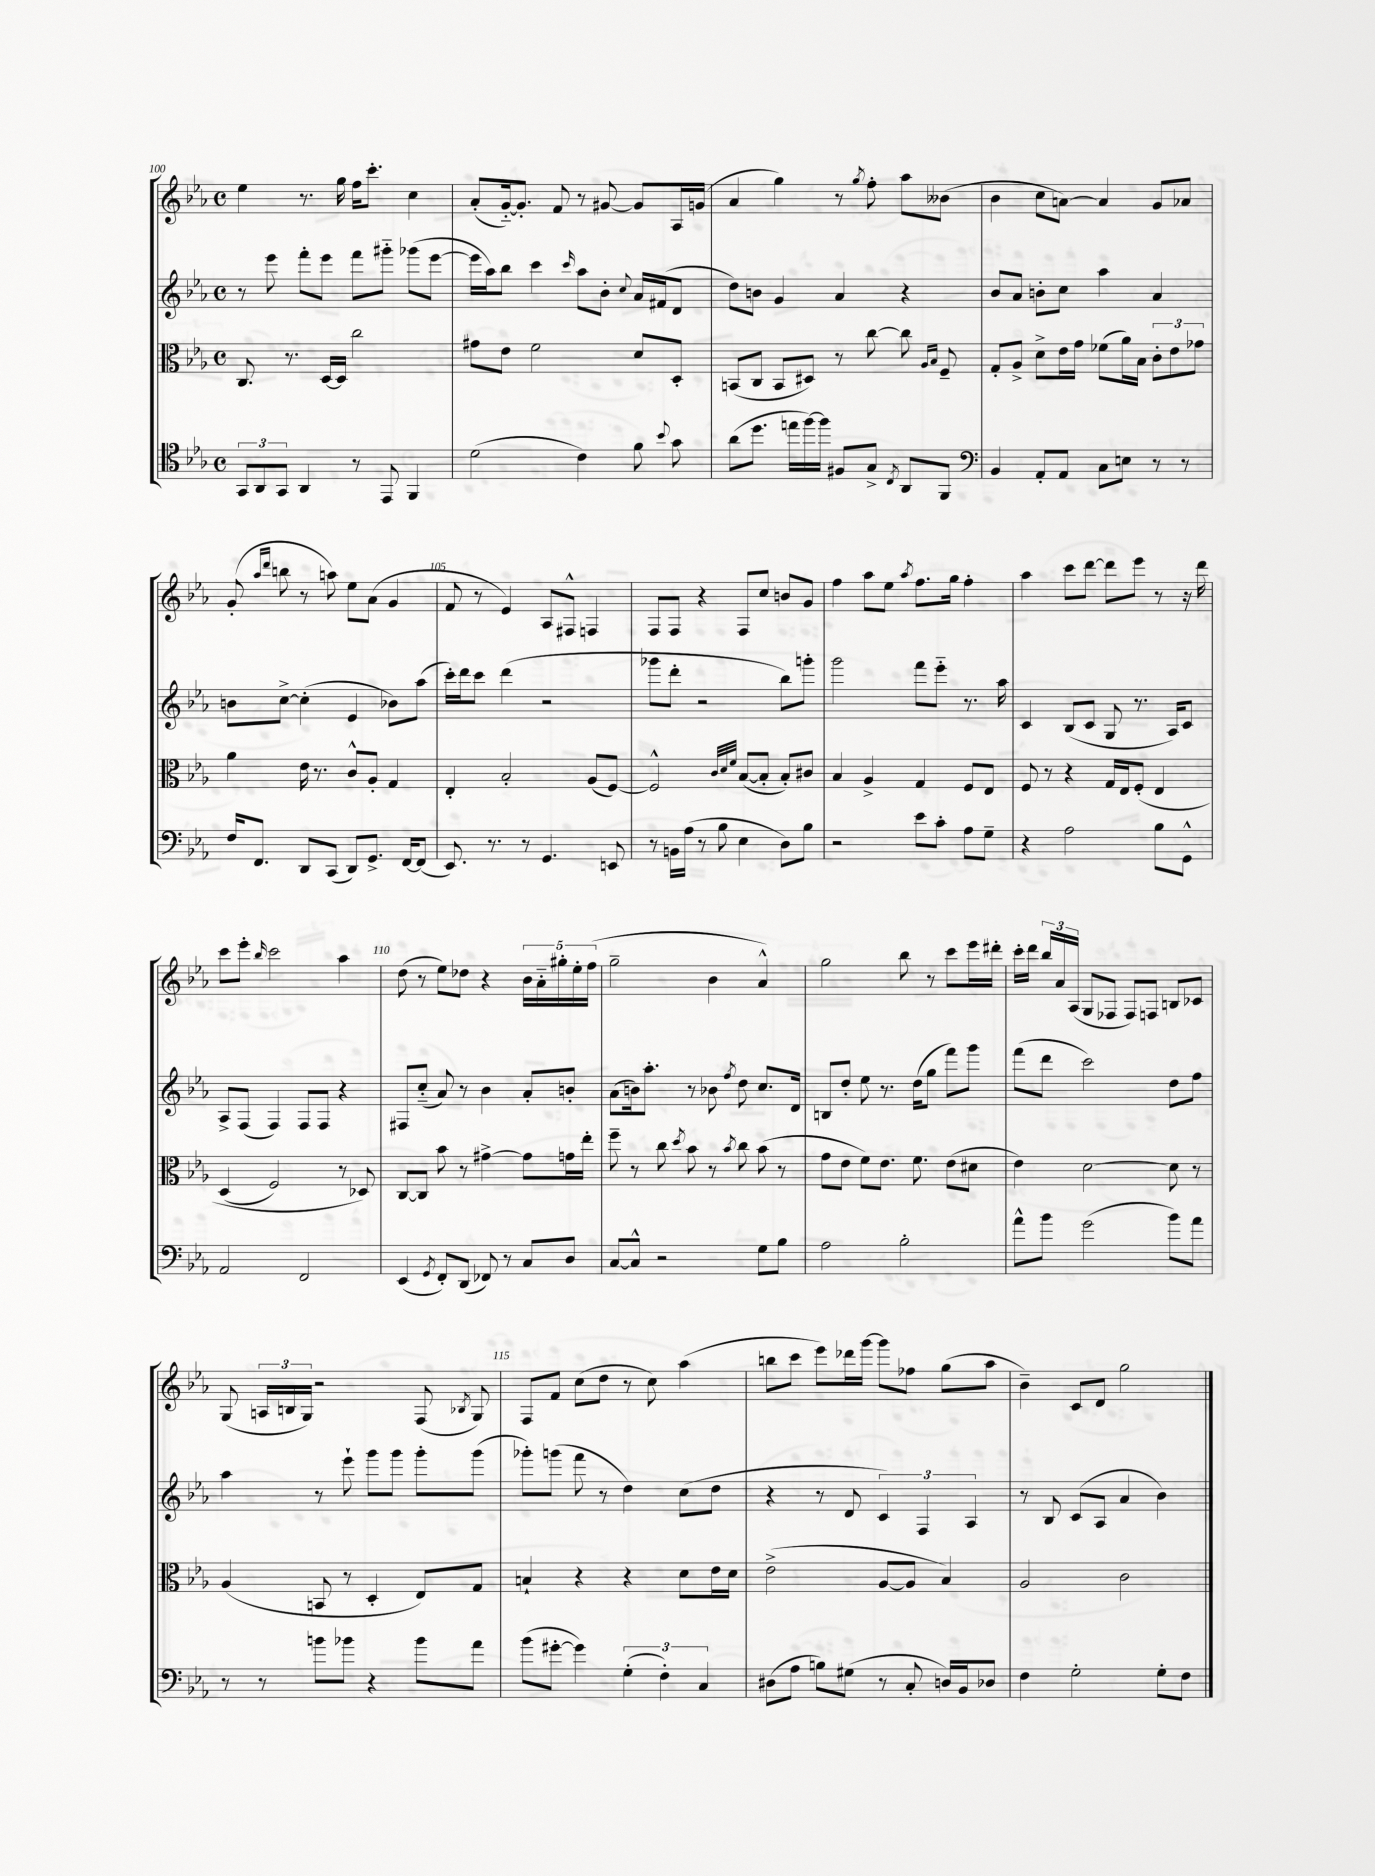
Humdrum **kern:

**kern	**kern	**kern	**kern
*staff4	*staff3	*staff2	*staff1
*clefC4	*clefC3	*clefG2	*clefG2
*k[b-e-a-]	*k[b-e-a-]	*k[b-e-a-]	*k[b-e-a-]
*M4/4	*M4/4	*M4/4	*M4/4
*met(c)	*met(c)	*met(c)	*met(c)
12GG	8.C	8r	4ee-
12AA-	.	.	.
.	.	8eee-	.
12GG	.	.	.
.	8.r	.	.
4AA-	.	8fff'	8.r
.	[16D	8eee-	.
.	16D]	.	16gg
8r	2cc	8fff	16ff
.	.	.	8.ccc'
8EE-	.	8ggg#'~	.
4FF	.	(8ggg-	4cc
.	.	[8eee-	.
=	=	=	=
(2d	8g#	16eee-]	(8a-'
.	.	16aa-)	.
.	8e-	8bb-	[16g'~)
.	.	.	8.g']
.	2f	4ccc	.
.	.	.	8f
.	.	16qqccc	.
4c)	.	8aa-	8r
.	.	8b-'	[8g#
.	.	8qqcc	.
8f	8d	16a-	8g#]
.	.	(16f#	.
8qqb-	.	.	.
8g	8D'	8d	16A-
.	.	.	(16g
=	=	=	=
(8a-	(8BB	8dd)	4a-
8.dd	8C	8b	.
.	8BB	4g	4gg)
16ee	.	.	.
[16ff)	8D#)	.	.
16ff]	.	.	.
8F#	8r	4a-	8r
.	.	.	8qgg
8G^	[8cc	.	8ff'
8qC	.	.	.
8AA-	8cc]	4r	8aa-
.	16qqA-	.	.
.	16qqB-	.	.
8FF	8F~	.	(8b--
=	=	=	=
*clefF4	*	*	*
4BB-	8G'	8b-	4b-
.	8A-^	8a-	.
8AA-'	8d^	8b'	8cc
8AA-	16e-	8cc	[8a)
.	16g	.	.
8C	(8f-	4aa-	4a]
8E	16a-)	.	.
.	16B-	.	.
8r	12c'	4a-	8g
.	12e-	.	.
8r	.	.	8a-
.	12g-	.	.
=	=	=	=
16F	4a-	8b	(8g'
8.FF	.	.	.
.	.	.	16qqaa-
.	.	.	16qqddd
.	.	[8cc^	8bb
8DD	16e-	(4cc']	8r
.	8.r	.	.
(8CC	.	.	8aa)
8DD)	8c^^	4e-	8ee-
8.GG^	8A-'	.	(8a-
.	4G	8b-)	4g
[16FF	.	.	.
(8FF]	.	(8aa-	.
=	=	=	=
8.EE-)	4E-'	16ccc')	8f
.	.	16ddd	.
.	.	8ccc	8r
8.r	.	.	.
.	2B-'	(4ddd	4e-)
8r	.	.	.
4.GG	.	2r	8A-
.	.	.	8F#^^
.	(8A-	.	4F
8EE	[8F)	.	.
=	=	=	=
8r	2F^^]	8ggg-	8F
16BB	.	8ddd'	8F
(16A-	.	.	.
8r	.	2r	4r
8B-	.	.	.
.	32qqc	.	.
.	32qqd	.	.
.	32qqf	.	.
4E-	([8B-	.	8F
.	8B-']	.	8cc
8D)	8B-')	8bb-)	8b
8B-	8c#	8ggg'	8g
=	=	=	=
2r	4B-	2ggg	4ff
.	4A-^	.	8aa-
.	.	.	8ee-
.	.	.	8qaa-
8e-	4G	8fff	8.ff
8c'	.	8eee-'~	.
.	.	.	16gg
8A-	8F	8.r	4ff'
8G~	8E-	.	.
.	.	16aa-	.
=	=	=	=
4r	8F	4c	4aa-
.	8r	.	.
2A-	4r	(8B-	8ccc
.	.	8c	[8ddd
.	16G	8G	8ddd]
.	16E-	.	.
.	&(8F'	8.r	8eee-
8B-	4E-	.	8r
.	.	16A-)	.
8GG^^	.	8c	16r
.	.	.	16ddd
=	=	=	=
2AA-	(4D	8A-^	8ccc
.	.	(8F	8eee-'
.	.	.	16qqbb-
.	2F)	4F)	2ccc
2FF	.	8F	.
.	.	8F	.
.	8r	4r	4aa-
.	8D-&)	.	.
=	=	=	=
(4EE-	[8C	8F#	(8dd
.	8C]	(8cc'~	8r
8qGG	.	.	.
8FF')	8b-	8a-)	8ee-)
(8DD	8r	8r	8dd-
8FF-)	[4g#^	4b-	4r
8r	.	.	.
8C	8g#]	8a-'	20b-
.	.	.	20a-'~
.	.	.	20gg#'
8D	16g	8b'	.
.	.	.	20ee-'
.	16ee-'	.	.
.	.	.	(20ff
=	=	=	=
[8C	8ff~	(8a-	2gg~
8C^^]	8r	16b)	.
.	.	8.aa-'	.
2r	8cc	.	.
.	8qdd	.	.
.	8b-	8r	.
.	8r	8b-	4b-
.	8qb-	8qff	.
.	8cc	8dd	.
8G	(8b-	8.cc	4a-^^)
8B-	8r	.	.
.	.	16d	.
=	=	=	=
2A-	8g	8B	2gg
.	8e-	8dd'	.
.	8f)	8ee-	.
.	8.e-	8.r	.
2B-'	.	.	8bb-
.	8.f	(16dd	.
.	.	8gg	8r
.	(8e-	8fff)	8ccc
.	8d#	8ggg	16eee-
.	.	.	16ddd#'
=	=	=	=
8a-^^	4e-)	(8fff	16ccc'
.	.	.	16ddd
8b-	.	8ddd	24bb-
.	.	.	24a-
.	.	.	(24A-
(2g	[2d	2ccc)	8G
.	.	.	8F-
.	.	.	8F-)
.	.	.	8F
8b-)	8d]	8dd	8B
8a-	8r	8ff	8c-
=	=	=	=
8r	(4A-	4aa-	(8G
8r	.	.	24A
.	.	.	24B
.	.	.	24G)
8b	8BB	8r	2r
8b-	8r	8eee-`	.
4r	4D'	8ggg	.
.	.	8ggg	.
8b-	8E-)	8ggg'	(8F
.	.	.	8qB-
8a-	8G	(8ggg	8G)
=	=	=	=
(8b-	4B`	8ggg-')	8F
[8g#'	.	(8ggg	8f
4g#])	4r	8fff	(8cc
.	.	8r	8dd
(6G'	4r	4dd)	8r
.	.	.	8cc)
6F')	.	.	.
.	8d	(8cc	(4aa-
6C	.	.	.
.	16e-	8dd	.
.	16d	.	.
=	=	=	=
(8D#	(2e-^	4r	8bb
8A-	.	.	8ccc
8B)	.	8r	8eee-)
(8G#	.	8d	16ddd-
.	.	.	[16ggg
8r	[8A-	6c)	8ggg]
8C'	8A-]	.	8ff-
.	.	6F	.
16D)	4B-)	.	(8gg
16BB-	.	.	.
.	.	6A-	.
8D-	.	.	8aa-
=	=	=	=
4F	2A-	8r	4b-~)
.	.	8B-	.
2G'	.	(8c	8c
.	.	8A-	8d
.	2c	4a-	2gg
8G'	.	4b-)	.
8F	.	.	.
==	==	==	==
*-	*-	*-	*-
